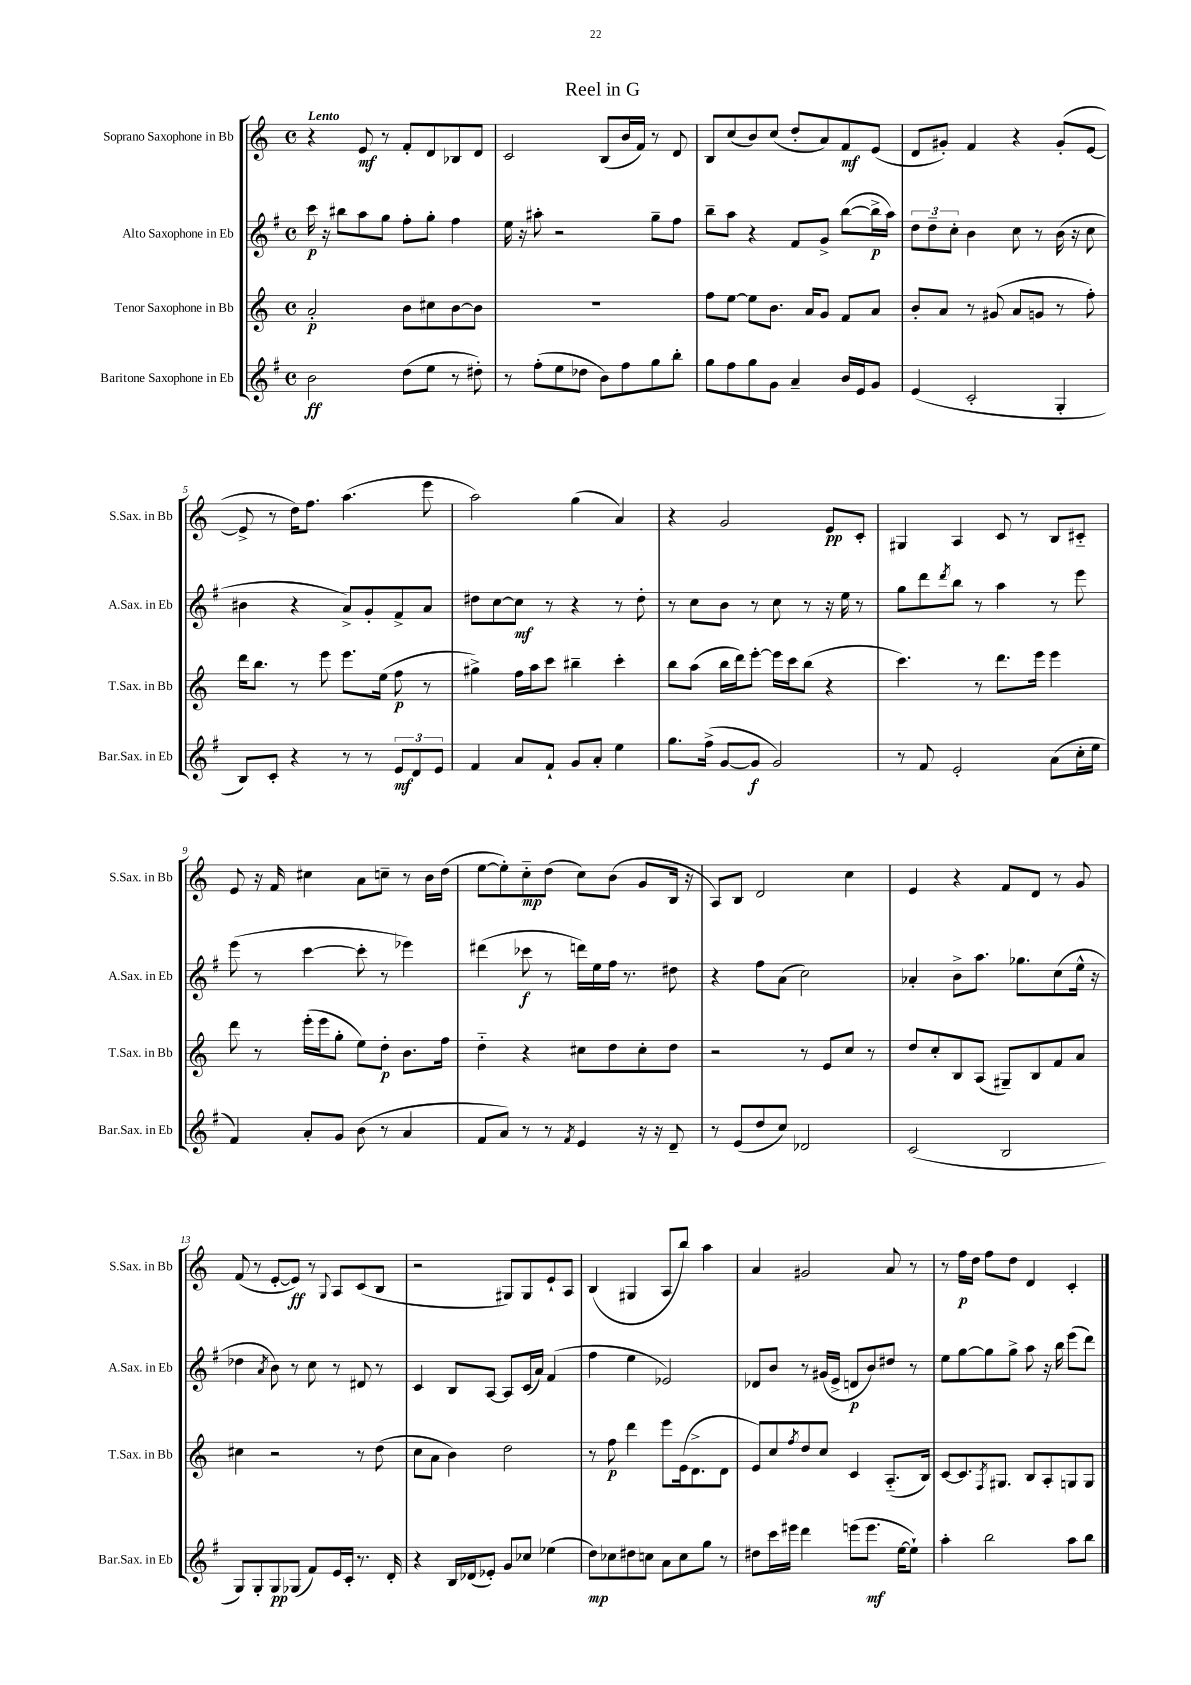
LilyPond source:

\header { title = "Reel in G" }
<<
\new StaffGroup <<
\new Staff = "s0" \with { instrumentName = "Soprano Saxophone in Bb" shortInstrumentName = "S.Sax. in Bb" } {
    \clef treble \key c \major \defaultTimeSignature \time 4/4 \tempo "Lento"
    r4 e'8\mf r8 f'8-. d'8 bes8 d'8 |
    c'2 b8( b'16 f'16) r8 d'8 |
    b8 c''8( b'8) c''8( d''8-. a'8) f'8\mf e'8( |
    d'8 gis'8-.) f'4 r4 gis'8-.( e'8~ |
    e'8-> r8 d''16) f''8. a''4.( e'''8 |
    a''2) g''4( a'4) |
    r4 g'2 e'8\pp c'8-. |
    gis4 a4 c'8 r8 b8 cis'8-_ |
    e'8 r16 f'16 cis''4 a'8 c''8-- r8 b'16 d''16( |
    e''8~ e''8-.) c''8-_\mp d''8( c''8) b'8( g'8 b16 r16 |
    a8) b8 d'2 c''4 |
    e'4 r4 f'8 d'8 r8 g'8 |
    f'8( r8 e'8~-. e'8\ff) r8 \appoggiatura { g8 } a8 c'8( b8 |
    r2 gis8) gis8 e'8-! a8 |
    b4( gis4 a8 b''8) a''4 |
    a'4 gis'2 a'8 r8 |
    r8 f''16\p d''16 f''8 d''8 d'4 c'4-. \bar "|." |
}
\new Staff = "s1" \with { instrumentName = "Alto Saxophone in Eb" shortInstrumentName = "A.Sax. in Eb" } {
    \clef treble \key g \major \defaultTimeSignature \time 4/4
    c'''16\p r16 bis''8 a''8 g''8 fis''8-. g''8-. fis''4 |
    e''16 r16 ais''8-. r2 g''8-- fis''8 |
    b''8-- a''8 r4 fis'8 g'8-> b''8~( b''16->\p a''16) |
    \tuplet 3/2 { d''8 d''8-- c''8-. } b'4 c''8 r8 b'16( r16 c''8 |
    bis'4 r4 a'8->) g'8-. fis'8-> a'8 |
    dis''8 c''8~ c''8\mf r8 r4 r8 dis''8-. |
    r8 c''8 b'8 r8 c''8 r8 r16 e''16 r8 |
    g''8 d'''8 \acciaccatura { d'''8 } b''8 r8 a''4 r8 e'''8 |
    e'''8( r8 c'''4~ c'''8-. r8 ees'''4) |
    dis'''4( ces'''8\f r8 d'''16) e''16 fis''16 r8. dis''8 |
    r4 fis''8 a'8( c''2) |
    aes'4-. b'8-> a''8. ges''8. c''8( e''16-^ r16 |
    des''4 \acciaccatura { a'8 } b'8) r8 c''8 r8 dis'8 r8 |
    c'4 b8 a8~ a8 c'16( a'16) fis'4( |
    fis''4 e''4 ees'2) |
    des'8 b'8 r8 gis'16( e'16-> d'8\p b'8) dis''8 r8 |
    e''8 g''8~ g''8 g''8-> a''8 r16 b''16 e'''8( d'''8) \bar "|." |
}
\new Staff = "s2" \with { instrumentName = "Tenor Saxophone in Bb" shortInstrumentName = "T.Sax. in Bb" } {
    \clef treble \key c \major \defaultTimeSignature \time 4/4
    a'2-.\p b'8 cis''8 b'8~ b'8 |
    R1 |
    f''8 e''8~ e''8 b'8. a'16 g'8 f'8 a'8 |
    b'8-. a'8 r8 gis'8( a'8 g'8 r8 f''8-.) |
    d'''16 b''8. r8 e'''8 e'''8. e''16( f''8\p r8 |
    gis''4->) f''16 a''16 c'''8 bis''4-- c'''4-. |
    b''8 a''8( b''16 d'''16) e'''8~-. e'''16 c'''16 b''8( r4 |
    c'''4.) r8 d'''8. e'''16 e'''4 |
    d'''8 r8 e'''16-.( e'''16 g''8-. e''8) d''8-.\p b'8. f''16 |
    d''4-_ r4 cis''8 d''8 cis''8-. d''8 |
    r2 r8 e'8 c''8 r8 |
    d''8 c''8-. b8 a8( gis8--) b8 f'8 a'8 |
    cis''4 r2 r8 d''8( |
    c''8 a'8 b'4) d''2 |
    r8 f''8\p d'''4 e'''8 e'16( d'8.-> d'8 |
    e'8) c''8 \acciaccatura { f''8 } d''8 c''8 c'4 a8.-_( b16) |
    c'8~ c'8. \acciaccatura { f8 } gis8. b8 a8-. g8 g8 \bar "|." |
}
\new Staff = "s3" \with { instrumentName = "Baritone Saxophone in Eb" shortInstrumentName = "Bar.Sax. in Eb" } {
    \clef treble \key g \major \defaultTimeSignature \time 4/4
    b'2\ff d''8( e''8 r8 dis''8-.) |
    r8 fis''8-.( e''8 des''8 b'8) fis''8 g''8 b''8-. |
    g''8 fis''8 g''8 g'8 a'4-- b'16 e'16 g'8 |
    e'4( c'2-. g4-. |
    b8) c'8-. r4 r8 r8 \tuplet 3/2 { e'8\mf d'8 e'8 } |
    fis'4 a'8 fis'8-! g'8 a'8-. e''4 |
    g''8. fis''16->( g'8~ g'8\f g'2) |
    r8 fis'8 e'2-. a'8( c''16-. e''16 |
    fis'4) a'8-. g'8 b'8( r8 a'4 |
    fis'8 a'8) r8 r8 \acciaccatura { fis'8 } e'4 r16 r16 d'8-- |
    r8 e'8( d''8 c''8) des'2 |
    c'2( b2 |
    g8) g8-. g8\pp ges8( fis'8) e'16 c'16-. r8. d'16-. |
    r4 b16 des'16( ees'8-.) g'8 ces''8 ees''4( |
    d''8\mp) ces''8 dis''8 c''8 a'8 c''8 g''8 r8 |
    dis''8 c'''16 eis'''16 d'''4 e'''8( e'''8.\mf e''16~ e''8-!) |
    a''4-. b''2 a''8 b''8 \bar "|." |
}
>>
>>
